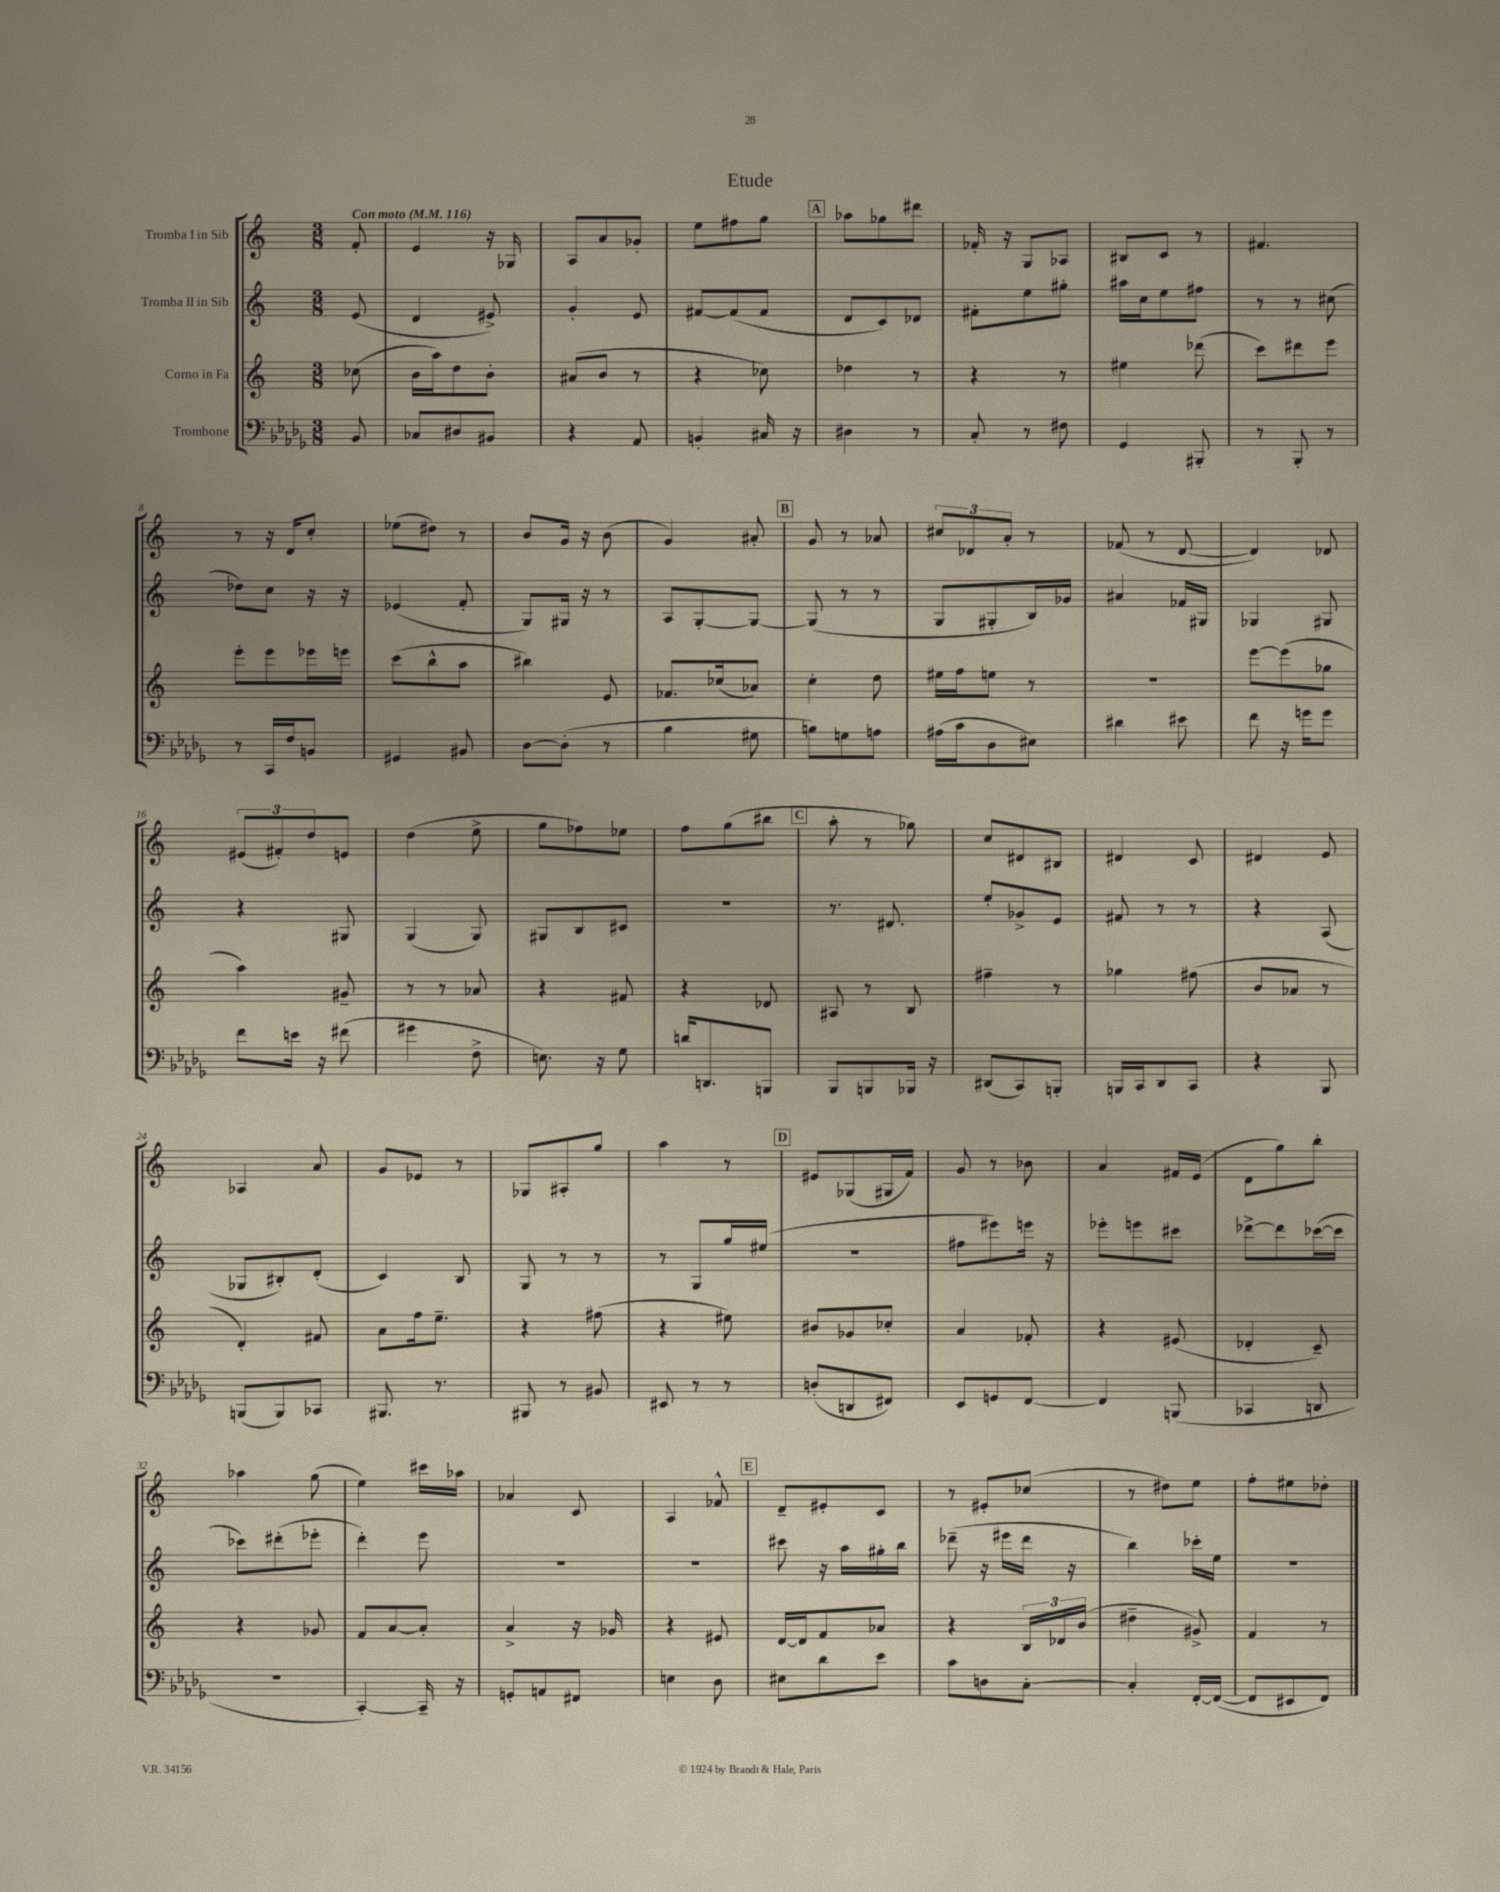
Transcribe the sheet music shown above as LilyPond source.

\header { title = "Etude" }
<<
\new StaffGroup <<
\new Staff = "s0" \with { instrumentName = "Tromba I in Sib" } {
    \clef treble \key c \major \numericTimeSignature \time 3/8 \partial 8 \tempo "Con moto" 4 = 116
    f'8-. |
    e'4 r16 ges16 |
    a8 a'8 ges'8-. |
    e''8 fis''8 g''8 |
    \mark \markup { \box "A" } aes''8 ges''8 dis'''8 |
    fes'16-. r16 g8 aes8 |
    bis8 c'8 r8 |
    fis'4. |
    r8 r16 d'16 c''8-. |
    ees''8( dis''8) r8 |
    b'8 g'16 r16 b'8( |
    g'4) ais'8-. |
    \mark \markup { \box "B" } g'8 r8 aes'8 |
    \tuplet 3/2 { cis''8 des'8 a'8-. } r8 |
    fes'8( r8 d'8~ |
    d'4) des'8 |
    \tuplet 3/2 { eis'8( fis'8-.) d''8 } e'8 |
    d''4( e''8-> |
    g''8 fes''8) ees''8 |
    f''8 g''8( bis''8 |
    \mark \markup { \box "C" } a''8-. r8 ges''8) |
    c''8 dis'8 bis8 |
    dis'4 c'8 |
    dis'4 e'8 |
    aes4 a'8 |
    g'8 ees'8 r8 |
    ges8 ais8-. g''8 |
    a''4 r8 |
    \mark \markup { \box "D" } eis'8 ges8( gis16 f'16) |
    g'8 r8 bes'8 |
    a'4 fis'16 e'16( |
    d'8 g''8) b''8-. |
    aes''4 g''8( |
    e''4) cis'''16 aes''16 |
    aes'4 c'8 |
    a4 fes'8-^ |
    \mark \markup { \box "E" } d'8-- eis'8-. c'8 |
    r8 eis'8-. ces''8( |
    r8 dis''8) e''8 |
    f''8-. eis''8 des''8-. \bar "|." |
}
\new Staff = "s1" \with { instrumentName = "Tromba II in Sib" } {
    \clef treble \key c \major \numericTimeSignature \time 3/8 \partial 8
    e'8( |
    d'4 eis'8->) |
    g'4-. e'8 |
    fis'8~ fis'8( fis'8 |
    \mark \markup { \box "A" } d'8 c'8) des'8 |
    fis'8-. e''8 gis''8-. |
    ais''16 c''16 e''8 fis''8 |
    r8 r8 cis''8( |
    des''8) c''8 r16 r16 |
    ees'4( f'8-. |
    g8) gis16 r16 r8 |
    a8 g8~-. g8~ |
    \mark \markup { \box "B" } g8( r8 r8 |
    g8 gis8-. b16) ges'16 |
    ais'4 fes'16 gis16 |
    ges4 gis8 |
    r4 gis8 |
    g4( g8) |
    gis8 b8 cis'8 |
    R4. |
    \mark \markup { \box "C" } r8. dis'8. |
    e''8-. ges'8-> e'8 |
    fis'8 r8 r8 |
    r4 a8( |
    ges8 bis8-.) d'8-.( |
    c'4) b8 |
    g8 r8 r8 |
    r8 g8 g''16 eis''16( |
    \mark \markup { \box "D" } R4. |
    fis''8 eis'''8) e'''16 r16 |
    ees'''8-. e'''8 cis'''8 |
    des'''8~-> des'''8 ces'''16~( ces'''16 |
    ces'''8) dis'''8-.( ees'''8-. |
    d'''4-.) e'''8 |
    R4. |
    R4. |
    \mark \markup { \box "E" } cis'''8 r16 a''16 gis''16-. b''16 |
    des'''8--( r16 eis'''16 des'''16 r16 |
    b''4) ces'''16-. e''16 |
    R4. \bar "|." |
}
\new Staff = "s2" \with { instrumentName = "Corno in Fa" } {
    \clef treble \key c \major \numericTimeSignature \time 3/8 \partial 8
    ces''8( |
    b'16 a''16) d''8 b'8-. |
    ais'8( b'8 r8 |
    r4 ces''8) |
    \mark \markup { \box "A" } des''4 r8 |
    r4 r8 |
    eis''4 des'''8( |
    c'''8) dis'''8 e'''8 |
    e'''8-. e'''8 ees'''16 e'''16 |
    c'''8( b''8-^ a''8 |
    bis''4) e'8 |
    fes'8. ces''16( aes'8) |
    \mark \markup { \box "B" } c''4-. d''8 |
    eis''16 f''16 e''8 r8 |
    R4. |
    e'''8~ e'''8( ges''8 |
    a''4) gis'8-- |
    r8 r8 aes'8 |
    r4 fis'8 |
    r4 des'8 |
    \mark \markup { \box "C" } ais8 r8 b8 |
    fis''4-- r8 |
    ges''4 fis''8( |
    b'8 aes'8 r8 |
    d'4-.) fis'8 |
    a'8 f''16 e''8.-- |
    r4 fis''8( |
    r4 eis''8) |
    \mark \markup { \box "D" } bis'8 ges'8 ces''8-. |
    a'4 fes'8-. |
    r4 eis'8( |
    des'4-. c'8--) |
    r4 ges'8 |
    f'8 a'8~ a'8-. |
    a'4-> r16 ges'16 |
    r4 eis'8 |
    \mark \markup { \box "E" } d'16~ d'16 f'8 aes'8 |
    r4 \tuplet 3/2 { b16 des'16 b'16( } |
    dis''4-- gis'8->) |
    f'4 r8 \bar "|." |
}
\new Staff = "s3" \with { instrumentName = "Trombone" } {
    \clef bass \key des \major \numericTimeSignature \time 3/8 \partial 8
    bes,8 |
    ces8 dis8 bis,8 |
    r4 aes,8 |
    b,4-. cis16 r16 |
    \mark \markup { \box "A" } dis4 r8 |
    c8-. r8 fis8 |
    ges,4 bis,,8-. |
    r8 bes,,8-. r8 |
    r8 c,16 f16 b,8 |
    gis,4 bis,8 |
    des8~ des8-.( r8 |
    bes4 gis8 |
    \mark \markup { \box "B" } b8) g8 a8 |
    ais16( c'16 des8 eis8) |
    dis'4 eis'8 |
    f'8 r16 g'16 g'8 |
    f'8 e'16 r16 fis'8( |
    gis'4 f8-> |
    e8.) r16 ges8 |
    d'16 d,8. b,,8 |
    \mark \markup { \box "C" } bes,,8 b,,8 bes,,16 r16 |
    dis,8( c,8) b,,8-. |
    b,,16 c,16 des,8 c,8 |
    r4 bes,,8 |
    b,,8( b,,8) ces,8 |
    bis,,8. r8. |
    bis,,8 r8 bis,8 |
    eis,8 r8 r8 |
    \mark \markup { \box "D" } d8-.( d,8 fis,8) |
    ees,8 g,8 f,8~ |
    f,4 b,,8( |
    ces,4 d,8 |
    R4. |
    c,4~-.) c,16-- r16 |
    g,8-. a,8 fis,8 |
    e4 des8 |
    \mark \markup { \box "E" } eis8 des'8 ees'8 |
    c'8 d8 c8~-. |
    c4-. f,16~-. f,16~( |
    f,8 eis,8 f,8) \bar "|." |
}
>>
>>
